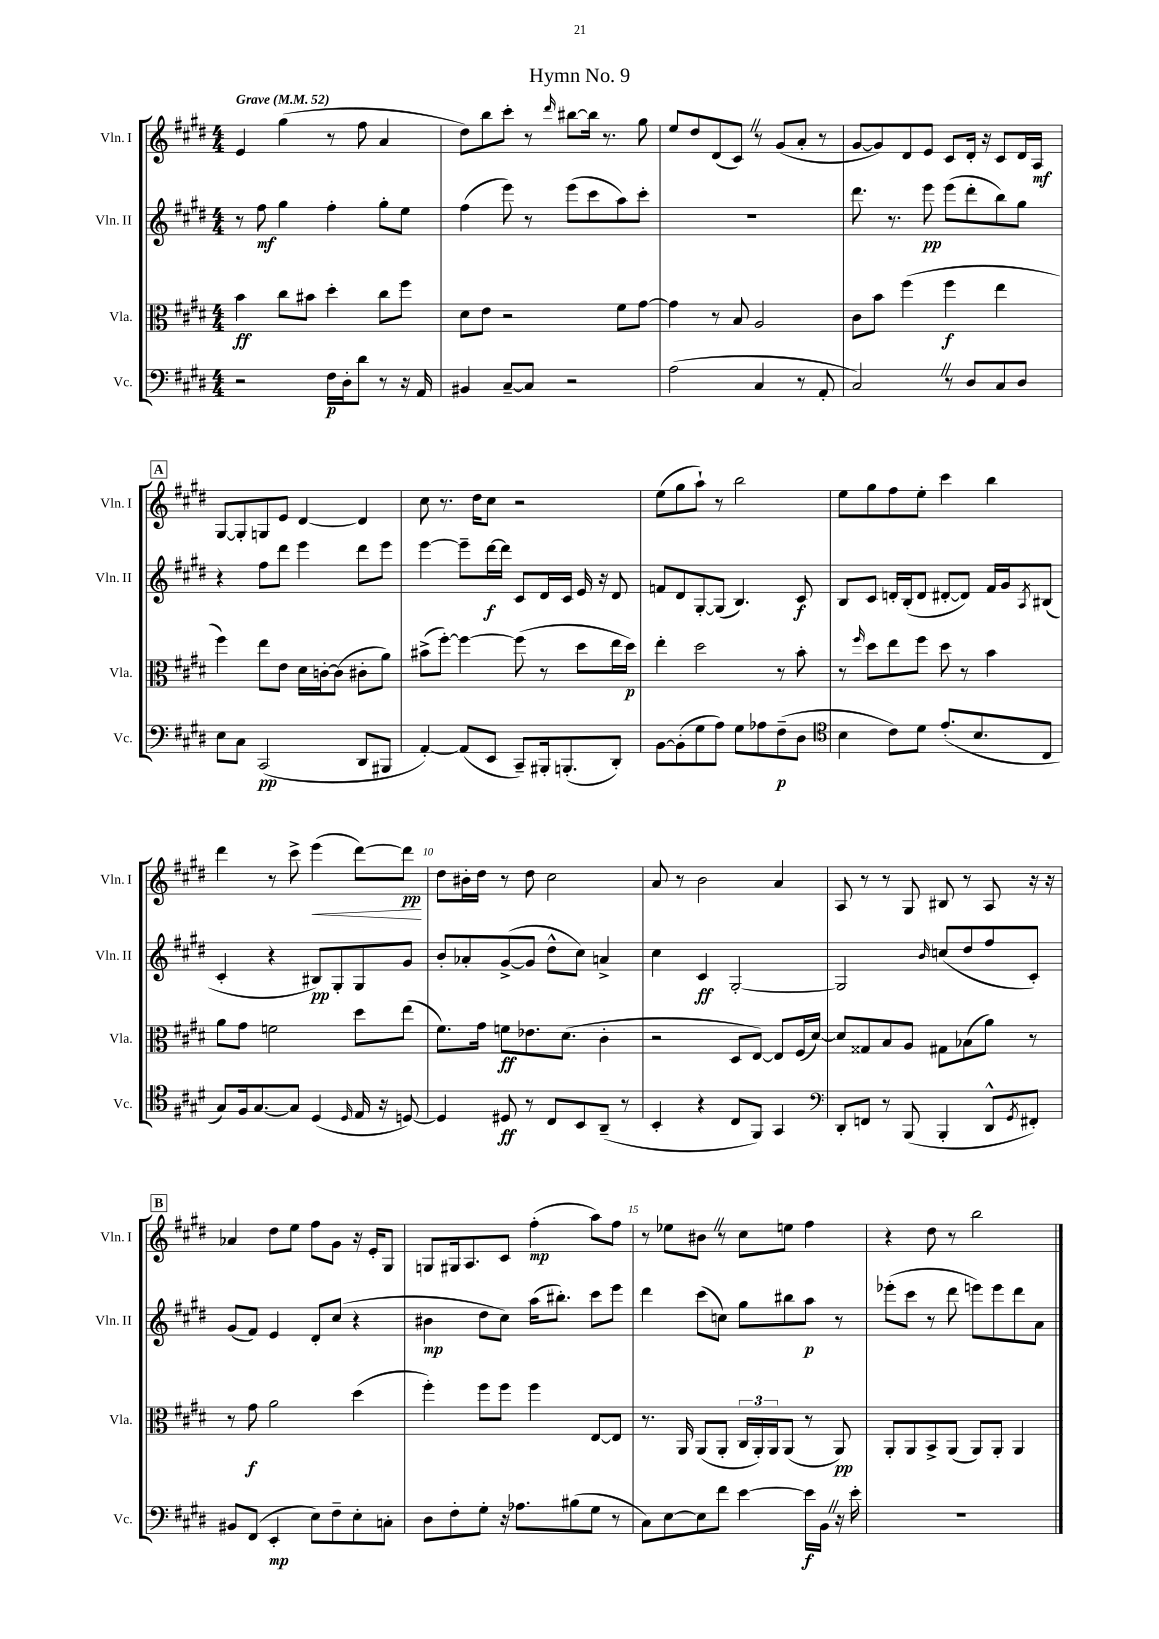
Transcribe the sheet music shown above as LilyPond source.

\header { title = "Hymn No. 9" }
<<
\new StaffGroup <<
\new Staff = "s0" \with { instrumentName = "Vln. I" shortInstrumentName = "Vln. I" } {
    \clef treble \key e \major \numericTimeSignature \time 4/4 \tempo "Grave" 4 = 52
    e'4 gis''4( r8 fis''8 a'4 |
    dis''8) b''8 cis'''8-. r8 \grace { dis'''16 } bis''8~ bis''16 r8. gis''8 |
    e''8 dis''8 dis'8( cis'8) \once \override BreathingSign.text = \markup { \musicglyph "scripts.caesura.straight" } \breathe r8 gis'8( a'8-. r8 |
    gis'8~ gis'8) dis'8 e'8 cis'8 dis'16-. r16 cis'8 dis'16 a16\mf |
    \mark \markup { \box "A" } gis8~ gis8-. g8 e'8 dis'4~ dis'4 |
    cis''8 r8. dis''16 cis''8 r2 |
    e''8( gis''8 a''8-!) r8 b''2 |
    e''8 gis''8 fis''8 e''8-. cis'''4 b''4 |
    dis'''4 r8 cis'''8-> e'''4\<( dis'''8~) dis'''8\pp\! |
    dis''8 bis'16-. dis''16 r8 dis''8 cis''2 |
    a'8 r8 b'2 a'4 |
    a8 r8 r8 gis8 bis8 r8 a8 r16 r16 |
    \mark \markup { \box "B" } aes'4 dis''8 e''8 fis''8 gis'8 r16 e'16-. gis8 |
    g8 gis16 a8. cis'8 fis''4-.\mp( a''8) fis''8 |
    r8 ees''8 bis'8 \once \override BreathingSign.text = \markup { \musicglyph "scripts.caesura.straight" } \breathe r8 cis''8 e''8 fis''4 |
    r4 dis''8 r8 b''2 \bar "|." |
}
\new Staff = "s1" \with { instrumentName = "Vln. II" shortInstrumentName = "Vln. II" } {
    \clef treble \key e \major \numericTimeSignature \time 4/4
    r8 fis''8\mf gis''4 fis''4-. gis''8-. e''8 |
    fis''4( e'''8) r8 e'''8( cis'''8 a''8) cis'''8-. |
    R1 |
    dis'''8. r8. e'''8\pp e'''8( dis'''8-. b''8) gis''8 |
    \mark \markup { \box "A" } r4 fis''8 dis'''8 e'''4 dis'''8 e'''8 |
    e'''4~ e'''8-- dis'''16~\f dis'''16 cis'8 dis'16 cis'16 e'16 r16 dis'8 |
    f'8 dis'8 gis8~-. gis8( b4.) cis'8\f |
    b8 cis'8 d'16-. b16-.( d'8 dis'8~-. dis'8) fis'16 gis'16 \acciaccatura { a8 } bis8( |
    cis'4-. r4 bis8\pp) gis8-. gis8 gis'8 |
    b'8-. aes'8-. gis'8~->( gis'8 dis''8-^ cis''8) a'4-> |
    cis''4 cis'4\ff gis2~-. |
    gis2 \grace { b'16 } c''8( dis''8 fis''8 cis'8-.) |
    \mark \markup { \box "B" } gis'8( fis'8) e'4 dis'8-. cis''8( r4 |
    bis'4\mp dis''8 cis''8) a''16( bis''8.-.) cis'''8 e'''8 |
    dis'''4 cis'''8( c''8) gis''8 bis''8 a''8\p r8 |
    ees'''8-.( cis'''8 r8 dis'''8 e'''8) e'''8 dis'''8 a'8 \bar "|." |
}
\new Staff = "s2" \with { instrumentName = "Vla." shortInstrumentName = "Vla." } {
    \clef alto \key e \major \numericTimeSignature \time 4/4
    b'4\ff cis''8 bis'8 dis''4-. cis''8 fis''8 |
    dis'8 e'8 r2 fis'8 gis'8~ |
    gis'4 r8 b8 a2 |
    cis'8 b'8 fis''4( fis''4\f e''4 |
    \mark \markup { \box "A" } fis''4) e''8 e'8 dis'16 c'16~-. c'8( cis'8-. a'8) |
    bis'8->( fis''8~-.) fis''4~ fis''8( r8 dis''8 e''16 dis''16\p) |
    e''4-. dis''2 r8 b'8-. |
    r8 \grace { fis''16 } dis''8 e''8 fis''8 dis''8 r8 b'4 |
    a'8 gis'8 f'2 dis''8 e''8( |
    fis'8.) gis'16 f'8\ff ees'8. dis'8.( cis'4-. |
    r2 dis8 e8~) e8 fis16( dis'16~) |
    dis'8 gisis8 b8 a8 gis8 bes8( a'8) r8 |
    \mark \markup { \box "B" } r8 gis'8\f a'2 dis''4( |
    fis''4-.) fis''8 fis''8 fis''4 e8~ e8 |
    r8. a,16 a,8( a,8-. \tuplet 3/2 { cis16 a,16-.) a,16 } a,8( r8 a,8\pp) |
    a,8-. a,8 b,8-> a,8( a,8) a,8-. a,4 \bar "|." |
}
\new Staff = "s3" \with { instrumentName = "Vc." shortInstrumentName = "Vc." } {
    \clef bass \key e \major \numericTimeSignature \time 4/4
    r2 fis16\p dis16-. dis'8 r8 r16 a,16 |
    bis,4 cis8~-- cis8 r2 |
    a2( cis4 r8 a,8-. |
    cis2) \once \override BreathingSign.text = \markup { \musicglyph "scripts.caesura.straight" } \breathe r8 dis8 cis8 dis8 |
    \mark \markup { \box "A" } e8 cis8 cis,2\pp( dis,8 bis,,8 |
    a,4~-.) a,8( e,8 cis,8--) bis,,16-. b,,8.-.( dis,8-.) |
    b,8~ b,8-.( gis8 a8) gis8 aes8 fis8--\p( dis8 |
    \clef tenor b4 cis'8) dis'8 e'8.-.( b8. cis8 |
    gis8) fis16 gis8.~ gis8 dis4( \grace { dis16 } e16 r16 d8~) |
    d4 dis8\ff r8 cis8 b,8 a,8--( r8 |
    b,4-. r4 cis8 fis,8) gis,4 |
    \clef bass dis,8-. f,8 r8 b,,8( b,,4-. dis,8-^ \acciaccatura { gis,8 } fis,8-.) |
    \mark \markup { \box "B" } bis,8 fis,8( e,4-.\mp e8) fis8-- e8-. c8-. |
    dis8 fis8-. gis8-. r16 aes8. bis8( gis8 r8 |
    cis8) e8~ e8 fis'8 e'4~ e'16\f b,16 \once \override BreathingSign.text = \markup { \musicglyph "scripts.caesura.straight" } \breathe r16 e'16-. |
    R1 \bar "|." |
}
>>
>>
\layout { \context { \Score \override BarNumber.break-visibility = ##(#f #t #t) barNumberVisibility = #(every-nth-bar-number-visible 5) } }
